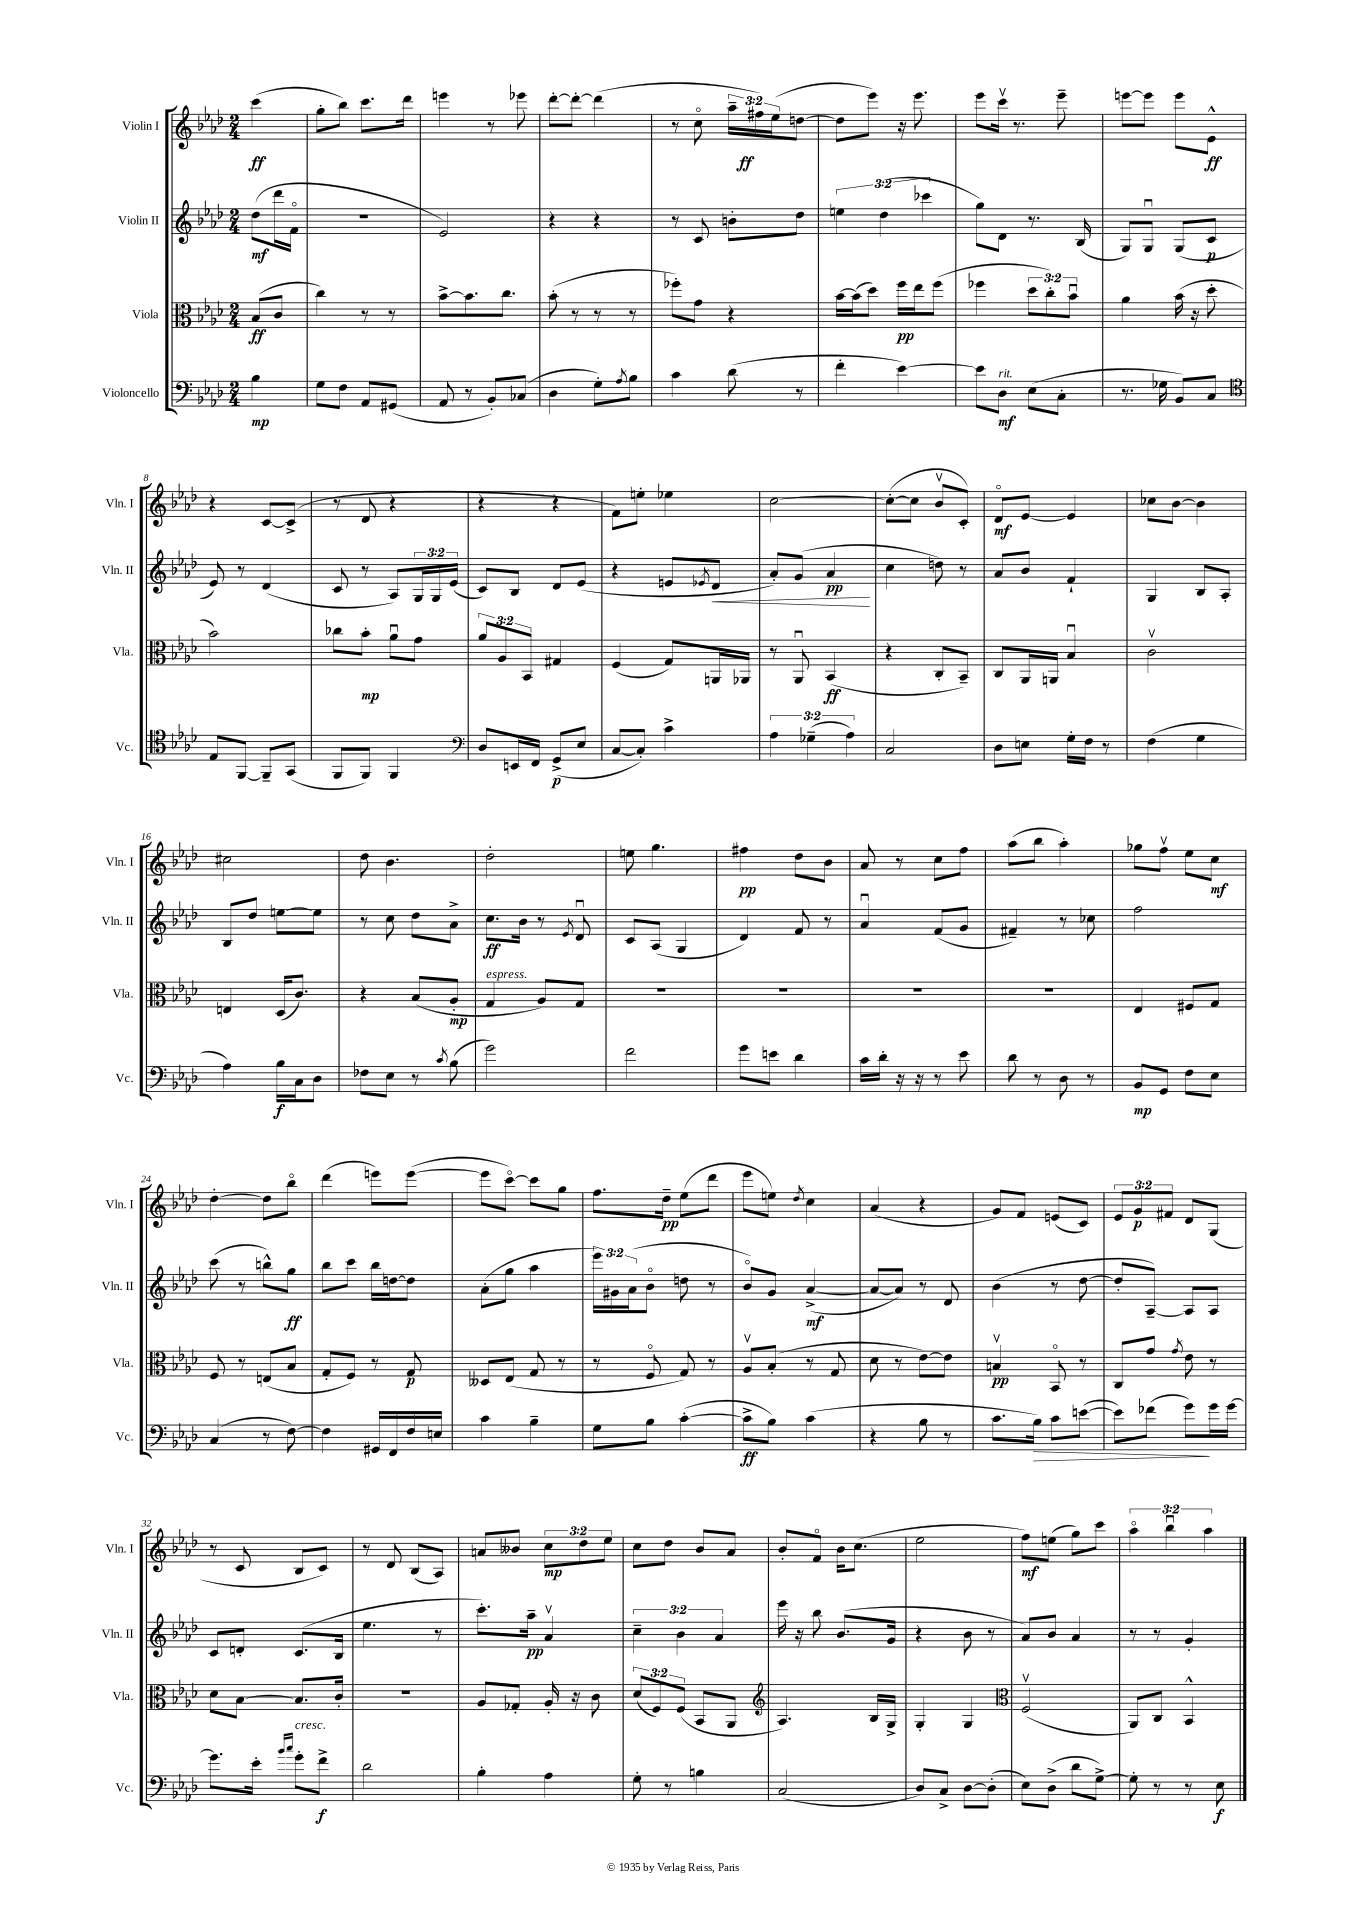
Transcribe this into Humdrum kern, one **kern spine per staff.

**kern	**kern	**kern	**kern
*staff4	*staff3	*staff2	*staff1
*clefF4	*clefC3	*clefG2	*clefG2
*k[b-e-a-d-]	*k[b-e-a-d-]	*k[b-e-a-d-]	*k[b-e-a-d-]
*M2/4	*M2/4	*M2/4	*M2/4
4B-	(8B-	(8dd-	(4ccc
.	8c	16ddd-	.
.	.	16fo	.
=	=	=	=
8G	4cc)	2r	8gg'
8F	.	.	8bb-)
8AA-	8r	.	8.ccc
(8GG#	8r	.	.
.	.	.	16ddd-
=	=	=	=
8AA-	[8b-^	2e-)	4eee
8r	8.b-]	.	.
8BB-')	.	.	8r
.	8.cc	.	.
(8C-	.	.	8eee-
=	=	=	=
4D-	(8b-'	4r	[8ddd-'
.	8r	.	8ddd-'_
8G')	8r	4r	(4ddd-]
8qA-	.	.	.
8B-	8r	.	.
=	=	=	=
4c	8ff-')	8r	8r
.	8g	8c	8cco
(8d-	4r	8b'	24aa-~
.	.	.	24ff#)
.	.	.	(24ee-
8r	.	8dd-	[8dd
=	=	=	=
4f'	[16b-	6ee	8dd]
.	(16b-]	.	.
.	8dd-)	.	8eee-)
.	.	(6dd-	.
[4e-)	16ff	.	16r
.	16ee-	.	8.eee-
.	.	6ccc-	.
.	(8ff	.	.
=	=	=	=
8e-]	4ff-	8gg)	8eee-
8D-	.	8d-	16cccv
.	.	.	8.r
(8E-	12dd-	8.r	.
.	12cc')	.	.
8C'	.	.	8eee-~
.	12b-u	.	.
.	.	(16B-	.
=	=	=	=
8.r	4a-	8G)	[8eee
.	.	8Gu	8eee]
16G-	.	.	.
8BB-)	(16b-	(8G	8eee
.	16r	.	.
8C	8dd-'	8c	8e-^^
=	=	=	=
*clefC4	*	*	*
8E-	2b-)	8e-)	4r
[8FF	.	8r	.
8FF~]	.	(4d-	[8c
(8GG	.	.	(8c^]
=	=	=	=
8FF	8cc-	8c	8r
8FF)	8b-'	8r	8d-
4FF	8a-u	8A-)	4r
.	8g	24G	.
.	.	24G	.
.	.	(24e-	.
=	=	=	=
*clefF4	*	*	*
8D-	12a-	8c)	4r
.	12A-	.	.
16EE	.	8B-	.
.	12BB-	.	.
16FF	.	.	.
(8GG^	4G#	8d-	4r
8E-	.	(8e-	.
=	=	=	=
[8C	(4F	4r	8f)
8C'])	.	.	8ee'
4c^	8G)	8e	4ee-
.	.	8qe-	.
.	16AA	8d-	.
.	16AA-	.	.
=	=	=	=
6A-	8r	8a-')	[2cc
.	8AA-u	(8g	.
(6G-~	.	.	.
.	(4BB-	4a-	.
6A-)	.	.	.
=	=	=	=
2C	4r	4cc	(8cc'_
.	.	.	8cc]
.	8C'	8dd)	8b-v
.	8BB-~)	8r	8c')
=	=	=	=
8D-	8C	8a-	8d-o
8E	16AA-	8b-	[8e-
.	16AA	.	.
16G'	4B-u	4f`	4e-]
16F	.	.	.
8r	.	.	.
=	=	=	=
(4F	2cv	4G	8cc-
.	.	.	[8b-
4G	.	8B-	4b-]
.	.	8A-'	.
=	=	=	=
4A-)	4E	8B-	2cc#
.	.	8dd-	.
16B-	(16D-	[8ee	.
16C	8.c)	.	.
8D-	.	8ee]	.
=	=	=	=
8F-	4r	8r	8dd-
8E-	.	8cc	4.b-
8r	(8B-	8dd-	.
8qc	.	.	.
(8B-	8A-'	8a-^	.
=	=	=	=
2g)	4G	8.cc	2dd-'
.	.	16b-	.
.	8A-)	8r	.
.	.	8qe-	.
.	8G	8d-u	.
=	=	=	=
2f	2r	8c	8ee
.	.	(8A-	4.gg
.	.	4G	.
=	=	=	=
8g	2r	4d-)	4ff#
8e	.	.	.
4d-	.	8f	8dd-
.	.	8r	8b-
=	=	=	=
16c	2r	4a-u	8a-
16d-'	.	.	.
16r	.	.	8r
16r	.	.	.
8r	.	(8f	8cc
8e-	.	8g	8ff
=	=	=	=
8d-	2r	4f#~)	(8aa-
8r	.	.	8bb-
8D-	.	8r	4aa-')
8r	.	8cc-	.
=	=	=	=
8BB-	4E-	2ff	8gg-
8GG	.	.	8ffv
8F	8F#	.	8ee-
8E-	8G	.	8cc
=	=	=	=
(4C	8F	(8ccc	[4dd-'
.	8r	8r	.
8r	(8E	8bb^^)	8dd-]
[8F)	8B-	8gg	8bb-o
=	=	=	=
4F]	8G'	8bb-	(4ddd-
.	8F)	8ccc	.
16GG#	8r	16bb-	8eee)
16FF	.	[16dd	.
16F	8G	8dd]	([8eee
16E	.	.	.
=	=	=	=
4c	8D--	(8a-'	8eee]
.	(8E-	8gg	[8ccco)
4B-~	8G	4aa-	8ccc]
.	8r	.	8gg
=	=	=	=
8G	8r	24eee-)	8.ff
.	.	24g#	.
.	.	(24a-	.
8B-	8Fo	8b-o	.
.	.	.	16dd-~
([4c'	8G)	8dd	(8ee-
.	8r	8r	8ddd-
=	=	=	=
8c^]	8A-v	8b-o)	8eee-
8B-)	(8B-'	8g	8ee)
.	.	.	8qdd-
(4c	8r	([4a-^	4cc
.	8G	.	.
=	=	=	=
4r	8d-	8a-_	(4a-
.	8r	8a-])	.
8B-	[8e-)	8r	4r
8r	8e-]	8d-	.
=	=	=	=
8.c	4Bv	(4b-	8g)
.	.	.	8f
16B-)	.	.	.
8c	8BB-o	8r	(8e
([8e	8r	[8dd-	8c)
=	=	=	=
8e])	8C	8dd-']	12e-
.	.	.	12g
(8f-	8g	[8A-~)	.
.	.	.	12f#
.	8qg	.	.
8g)	8e-	8A-]	8d-
16g	8r	8A-	(8G
[16g	.	.	.
=	=	=	=
8.g]	8d-	8c	8r
.	[8B-	8d'	8c
16e-'	.	.	.
16qqb-	.	.	.
16qqcc	.	.	.
8g'	8.B-]	(8.c	8B-
8f^	.	.	8c)
.	16c'	16B-	.
=	=	=	=
2d-	2r	4.ee-	8r
.	.	.	8d-
.	.	.	(8B-
.	.	8r	8A-)
=	=	=	=
4B-'	8A-	8.ccc')	8a
.	8G-'	.	8b--
.	.	16aa-~	.
4A-	16A-'	4a-v	12cc
.	16r	.	.
.	.	.	12dd-
.	8c	.	.
.	.	.	12ee-
=	=	=	=
8G'	(12d-	6cc~	8cc
.	12F)	.	.
8r	.	.	8dd-
.	(12F	6b-	.
4B	8BB-	.	8b-
.	.	6a-	.
.	8AA-	.	8a-
=	=	=	=
*	*clefG2	*	*
(2C	4.A-)	16eee-	8b-'
.	.	16r	.
.	.	8bb-	8fo
.	.	(8.b-	16b-
.	.	.	(8.cc
.	16B-	.	.
.	16G^	16g	.
=	=	=	=
8D-)	4G'	4r	2ee-
8C^	.	.	.
[8D-	4G	8b-	.
(8D-']	.	8r	.
=	=	=	=
*	*clefC3	*	*
8E-)	(2Fv	8a-)	8ff)
(8D-^	.	8b-	(8ee
8d-	.	4a-	8gg)
[8G^)	.	.	8ccc
=	=	=	=
8G']	8AA-)	8r	6aa-o
8r	8C	8r	.
.	.	.	6bb-u
8r	4BB-^^	4g'	.
.	.	.	6aa-
8E-	.	.	.
==	==	==	==
*-	*-	*-	*-
